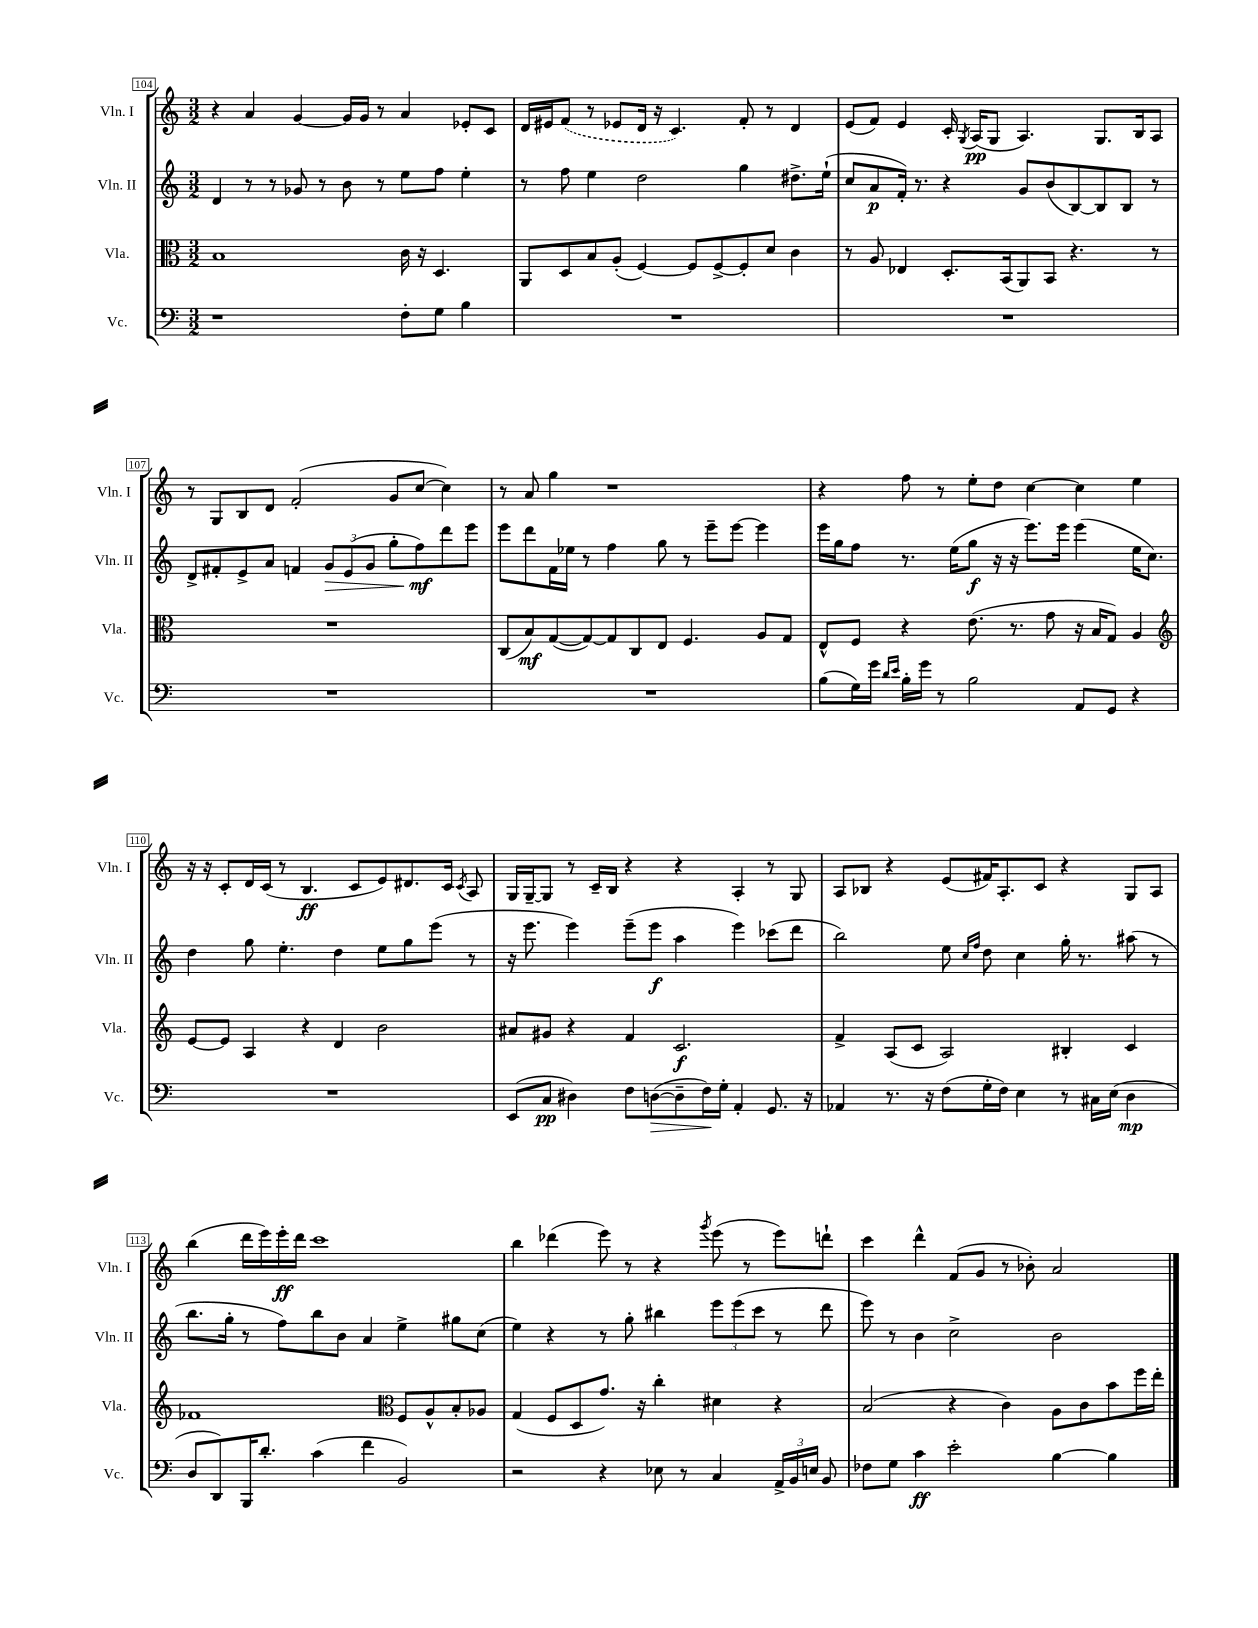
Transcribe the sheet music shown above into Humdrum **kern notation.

**kern	**dynam	**kern	**dynam	**kern	**dynam	**kern	**dynam
*part4	*part4	*part3	*part3	*part2	*part2	*part1	*part1
*staff4	*staff4	*staff3	*staff3	*staff2	*staff2	*staff1	*staff1
*I"Vc.	*	*I"Vla.	*	*I"Vln. II	*	*I"Vln. I	*
*I'Vc.	*	*I'Vla.	*	*I'Vln. II	*	*I'Vln. I	*
*clefF4	*	*clefC3	*	*clefG2	*	*clefG2	*
*k[]	*	*k[]	*	*k[]	*	*k[]	*
*M3/2	*	*M3/2	*	*M3/2	*	*M3/2	*
=104	=104	=104	=104	=104	=104	=104	=104
1r	.	1B	.	4d/	.	4r	.
.	.	.	.	8r	.	4a/	.
.	.	.	.	8r	.	.	.
.	.	.	.	8g-X/	.	[4g/	.
.	.	.	.	8r	.	.	.
.	.	.	.	8b\	.	16g/LL]	.
.	.	.	.	.	.	16g/JJ	.
.	.	.	.	8r	.	8r	.
8F'\L	.	16c\	.	8ee\L	.	4a/	.
.	.	16r	.	.	.	.	.
8G\J	.	4.D/	.	8ff\J	.	.	.
4B\	.	.	.	4ee'\	.	8e-X'/L	.
.	.	.	.	.	.	8c/J	.
=105	=105	=105	=105	=105	=105	=105	=105
1.r	.	8AA/L	.	8r	.	16d/LL	.
.	.	.	.	.	.	16e#X/J	.
.	.	8D/	.	8ff\	.	(8f/J	.
.	.	8B/	.	4ee\	.	8r	.
.	.	(8A'/J	.	.	.	8e-X/L	.
.	.	[4F/)	.	2dd\	.	16d/Jk	.
.	.	.	.	.	.	16r	.
.	.	.	.	.	.	4.c/)	.
.	.	8F/L]	.	.	.	.	.
.	.	[8F^/	.	.	.	.	.
.	.	8F'/]	.	4gg\	.	8f'/	.
.	.	8d/J	.	.	.	8r	.
.	.	4c\	.	8.dd#X^\L	.	4d/	.
.	.	.	.	(16ee`\Jk	.	.	.
=106	=106	=106	=106	=106	=106	=106	=106
1.r	.	8r	.	8cc/L	.	(8e/L	.
.	.	8A/	.	8a/	p	8f/J)	.
.	.	4E-X/	.	16f'/Jk)	.	4e/	.
.	.	.	.	8.r	.	.	.
.	.	8.D'/L	.	4r	.	16c'/	.
.	.	.	.	.	.	8qG/	.
.	.	.	.	.	.	(16A/KL	pp
.	.	.	.	.	.	8G/J	.
.	.	(16BB/k	.	.	.	.	.
.	.	8AA/)	.	8g/L	.	4.A/)	.
.	.	8BB/J	.	(8b/	.	.	.
.	.	4.r	.	[8B/)	.	.	.
.	.	.	.	8B/]	.	8.G/L	.
.	.	.	.	8B/J	.	.	.
.	.	.	.	.	.	16B/k	.
.	.	8r	.	8r	.	8A/J	.
!!LO:LB:g=z
=107	=107	=107	=107	=107	=107	=107	=107
1.r	.	1.r	.	8d^/L	.	8r	.
.	.	.	.	8f#X'/	.	8G/L	.
.	.	.	.	8e^/	.	8B/	.
.	.	.	.	8a/J	.	8d/J	.
.	.	.	.	4fn/	.	(2f'/	.
!	!	!	!	!	!LO:HP:b	!	!
.	.	.	.	12g/L	>	.	.
.	.	.	.	(12e/	.	.	.
.	.	.	.	12g/J	.	.	.
.	.	.	.	8gg'\L	.	8g/L	.
.	.	.	.	8ff\)	mf	[8cc/J	.
.	.	.	.	8ddd\	]	4cc\])	.
.	.	.	.	8eee\J	.	.	.
=108	=108	=108	=108	=108	=108	=108	=108
1.r	.	(8C/L	.	8eee\L	.	8r	.
.	.	8B/)	mf	8ddd\	.	8a/	.
.	.	([8G/	.	16f\L	.	4gg\	.
.	.	.	.	16ee-X\JJ	.	.	.
.	.	8G/_)	.	8r	.	.	.
.	.	8G/]	.	4ff\	.	1r	.
.	.	8C/	.	.	.	.	.
.	.	8E/J	.	8gg\	.	.	.
.	.	4.F/	.	8r	.	.	.
.	.	.	.	8eee~\L	.	.	.
.	.	.	.	[8eee\J	.	.	.
.	.	8A/L	.	4eee\]	.	.	.
.	.	8G/J	.	.	.	.	.
=109	=109	=109	=109	=109	=109	=109	=109
(8B\L	.	8E^^/L	.	16eee\LL	.	4r	.
.	.	.	.	16gg\J	.	.	.
16G\L)	.	8F/J	.	8ff\J	.	.	.
16g\JJ	.	.	.	.	.	.	.
16qqd/LL	.	.	.	.	.	.	.
16qqe/JJ	.	.	.	.	.	.	.
16B'\LL	.	4r	.	8.r	.	8ff\	.
16g\JJ	.	.	.	.	.	.	.
8r	.	.	.	.	.	8r	.
.	.	.	.	(16ee\KL	.	.	.
2B\	.	(8.e\	.	8gg\J	f	8ee'\L	.
.	.	.	.	16r	.	8dd\J	.
.	.	8.r	.	16r	.	.	.
.	.	.	.	8.eee\L)	.	[4cc\	.
.	.	8g\	.	.	.	.	.
.	.	.	.	16eee\Jk	.	.	.
8AA/L	.	16r	.	(4eee\	.	4cc\]	.
.	.	16B/KL	.	.	.	.	.
8GG/J	.	8G/J)	.	.	.	.	.
4r	.	4A/	.	16ee\KL	.	4ee\	.
.	.	.	.	8.cc\J)	.	.	.
!!LO:LB:g=z
=110	=110	=110	=110	=110	=110	=110	=110
*	*	*clefG2	*	*	*	*	*
1.r	.	[8e/L	.	4dd\	.	16r	.
.	.	.	.	.	.	16r	.
.	.	8e/J]	.	.	.	8c'/L	.
.	.	4A/	.	8gg\	.	16d/L	.
.	.	.	.	.	.	(16c/JJ	.
.	.	.	.	4.ee'\	.	8r	.
.	.	4r	.	.	.	4.B/	ff
.	.	4d/	.	4dd\	.	.	.
.	.	.	.	.	.	8c/L	.
.	.	2b\	.	8ee\L	.	8e/)	.
.	.	.	.	8gg\	.	8.d#X/	.
.	.	.	.	(8eee\J	.	.	.
.	.	.	.	.	.	16c/Jk	.
.	.	.	.	.	.	8qc/	.
.	.	.	.	8r	.	8A/	.
=111	=111	=111	=111	=111	=111	=111	=111
(8EE/L	.	8a#X/L	.	16r	.	16G/LL	.
.	.	.	.	8.eee\	.	[16G~/J	.
8C/J	pp	8g#X/J	.	.	.	8G/J]	.
4D#X\)	.	4r	.	4eee\)	.	8r	.
.	.	.	.	.	.	16c~/LL	.
.	.	.	.	.	.	16B/JJ	.
8F\L	.	4f/	.	(8eee~\L	.	4r	.
!	!LO:HP:b	!	!	!	!	!	!
([8Dn\	>	.	.	8eee\J	f	.	.
8D~\]	.	2.c/	f	4aa\	.	4r	.
16F\L)	.	.	.	.	.	.	.
16G'\JJ	]	.	.	.	.	.	.
4AA'/	.	.	.	4eee\)	.	4A'/	.
8.GG/	.	.	.	(8ccc-X\L	.	8r	.
.	.	.	.	8ddd\J	.	8G/	.
16r	.	.	.	.	.	.	.
=112	=112	=112	=112	=112	=112	=112	=112
4AA-X/	.	4f^/	.	2bb\)	.	8A/L	.
.	.	.	.	.	.	8B-X/J	.
8.r	.	(8A/L	.	.	.	4r	.
.	.	8c/J	.	.	.	.	.
16r	.	.	.	.	.	.	.
(8F\L	.	2A/)	.	8ee\	.	(8e/L	.
.	.	.	.	16qqcc/LL	.	.	.
.	.	.	.	16qqff/JJ	.	.	.
16G'\L	.	.	.	8dd\	.	16f#X/K)	.
16F\JJ)	.	.	.	.	.	8.A'/	.
4E\	.	.	.	4cc\	.	.	.
.	.	.	.	.	.	8c/J	.
8r	.	4B#X'/	.	16gg'\	.	4r	.
.	.	.	.	8.r	.	.	.
16C#X\LL	.	.	.	.	.	.	.
(16E\JJ	.	.	.	.	.	.	.
4D\	mp	4c/	.	(8aa#X\	.	8G/L	.
.	.	.	.	8r	.	8A/J	.
!!LO:LB:g=z
=113	=113	=113	=113	=113	=113	=113	=113
8D/L	.	1f-X	.	8.bb\L	.	(4bb\	.
8DD/)	.	.	.	.	.	.	.
.	.	.	.	16gg'\Jk	.	.	.
16BBB/K	.	.	.	8r	.	16ddd\LL	.
8.d'/J	.	.	.	.	.	16eee\)	.
.	.	.	.	8ff\L)	.	16eee'\	ff
.	.	.	.	.	.	16ddd\JJ	.
(4c\	.	.	.	8bb\	.	1ccc	.
.	.	.	.	8b\J	.	.	.
4f\	.	.	.	4a/	.	.	.
*	*	*clefC3	*	*	*	*	*
2BB/)	.	8F/L	.	4ee^\	.	.	.
.	.	8A^^/	.	.	.	.	.
.	.	8B'/	.	8gg#X\L	.	.	.
.	.	8A-X/J	.	(8cc\J	.	.	.
=114	=114	=114	=114	=114	=114	=114	=114
2r	.	(4G/	.	4ee\)	.	4bb\	.
.	.	8F/L	.	4r	.	(4ddd-X\	.
.	.	8D/	.	.	.	.	.
4r	.	8.g/J)	.	8r	.	8eee\)	.
.	.	.	.	8gg'\	.	8r	.
.	.	16r	.	.	.	.	.
8E-X\	.	4cc'\	.	4bb#X\	.	4r	.
8r	.	.	.	.	.	.	.
.	.	.	.	.	.	8qggg/	.
4C/	.	4d#X\	.	12eee\L	.	(8eee\	.
.	.	.	.	(12eee\	.	.	.
.	.	.	.	.	.	8r	.
.	.	.	.	12ccc\J	.	.	.
24AA^/LL	.	4r	.	8r	.	8eee\L)	.
24BB/	.	.	.	.	.	.	.
24En/JJ	.	.	.	.	.	.	.
8BB/	.	.	.	8ddd\	.	8dddn`\J	.
=115	=115	=115	=115	=115	=115	=115	=115
8F-X\L	.	(2B/	.	8eee\)	.	4ccc\	.
8G\J	.	.	.	8r	.	.	.
4c\	ff	.	.	4b\	.	4ddd^^\	.
2e'\	.	4r	.	2cc^\	.	(8f/L	.
.	.	.	.	.	.	8g/J	.
.	.	4c\)	.	.	.	8r	.
.	.	.	.	.	.	8b-X'\)	.
[4B\	.	8A\L	.	2b\	.	2a/	.
.	.	8c\	.	.	.	.	.
4B\]	.	8b\	.	.	.	.	.
.	.	16ff\L	.	.	.	.	.
.	.	16ee'\JJ	.	.	.	.	.
==	==	==	==	==	==	==	==
*-	*-	*-	*-	*-	*-	*-	*-
